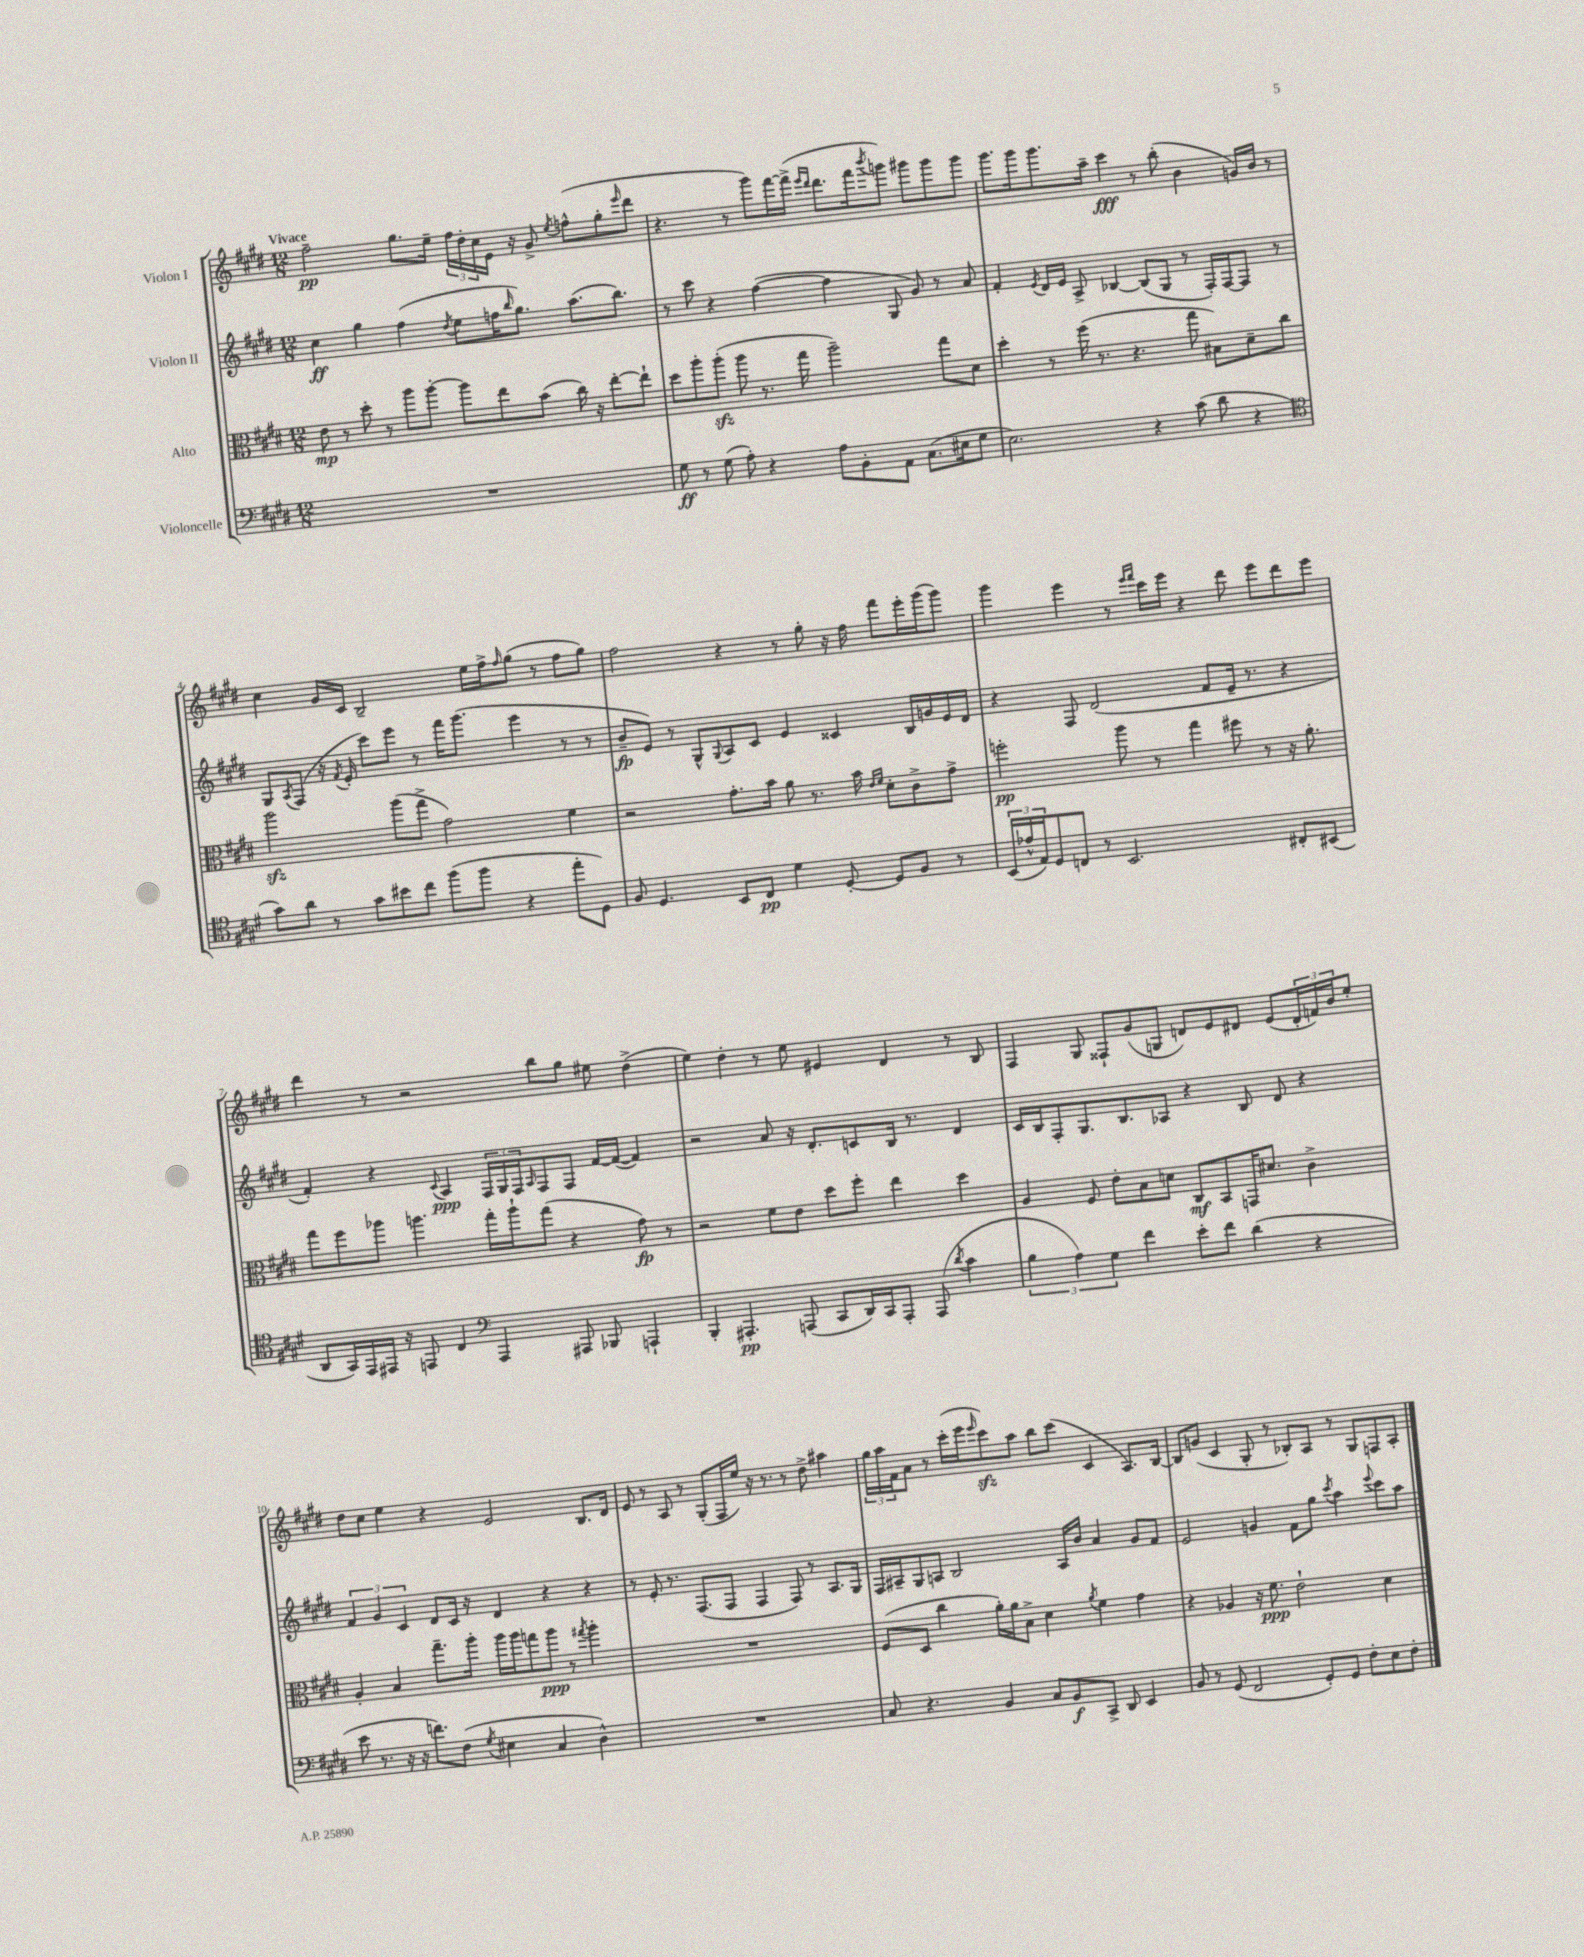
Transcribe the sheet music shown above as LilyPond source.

<<
\new StaffGroup <<
\new Staff = "s0" \with { instrumentName = "Violon I" } {
    \clef treble \key e \major \numericTimeSignature \time 12/8 \tempo "Vivace"
    fis''2--\pp gis''8. e''16-- \tuplet 3/2 { fis''16 dis''16-. cis''16 } e'16 r16 gis'8-> \acciaccatura { e''8 } f''8-^( gis''8-. \grace { e'''16 } dis'''8 |
    r4. r8 gis'''8) fis'''16~ fis'''16->( \grace { e'''16 dis'''16 } dis'''8. fis'''16 \acciaccatura { b'''8 } g'''8) gis'''8 gis'''8 gis'''8 |
    gis'''8. gis'''16 gis'''8. a''16-- cis'''4\fff r8 b''8-.( b'4 g'16) b'16 r8 |
    cis''4 gis'16 cis'16 b2-- e''16 fis''16-> \grace { fis''16 } gis''8( r8 fis''8 gis''8) |
    fis''2 r4 r8 gis''8-. r16 fis''16 fis'''8 e'''16-. gis'''16( gis'''8) |
    gis'''4 e'''4 r8 \grace { e'''16 fis'''16 } cis'''16 e'''16 r4 dis'''8 e'''8 dis'''8 e'''8 |
    dis'''4 r8 r2 b''8 gis''8 eis''8 dis''4->( |
    e''4) dis''4-. r8 e''8 eis'4 dis'4 r8 b8 |
    fis4 gis8 fisis8-! gis'8( g8 d'8) e'8 dis'8 e'8( \tuplet 3/2 { dis'16-. f'16) b'16 } e''8-. |
    dis''8 cis''8 e''4 r4 e'2 b8. dis'16 |
    e'8 r8 a8 r8 gis8-.( fis16 e''16) r16 r8. r8 dis''8-> ais''4 |
    \tuplet 3/2 { gis''16 a''16 fis'16 } a'8 r8 cis'''16-.( e'''16 \grace { e'''16 } cis'''8\sfz) a''8 b''8 cis'''8( cis'4 a8.) b16~ |
    b8 g'8( cis'4 gis8-. r8 bes8-.) a8 r8 gis8 f8 a8-. \bar "|." |
}
\new Staff = "s1" \with { instrumentName = "Violon II" } {
    \clef treble \key e \major \numericTimeSignature \time 12/8
    cis''4\ff gis''4 fis''4( \acciaccatura { dis''8 } e''8 f''16 \grace { b''16 } gis''8.) a''8.( b''8.) |
    r8 cis'''8 r4 fis''4~( fis''4 gis8 gis'8) r8 a'8 |
    fis'4-. \acciaccatura { e'8 } dis'16 e'16 a8-> bes4~ bes8( gis8 r8 fis16-.) fis16~ fis8 r8 |
    gis8 \acciaccatura { a8 } fis8( r16 \acciaccatura { fis'8 } e'16-. cis'''8) e'''8 r8 fis'''16 gis'''8.( e'''4 r8 r8 |
    b'8--\fp e'8) r8 gis8-^ \appoggiatura { gis8 } a8 cis'8 e'4 cisis'4 b16 g'16 e'16 dis'16 |
    r4 fis8 dis'2( fis'8 e'16-- r8. r4 |
    fis'4-.) r4 \appoggiatura { cis'8 } a4\ppp \tuplet 3/2 { fis16 gis16 fis16 } \grace { a16 } fis8 fis8 fis'16~ fis'16~( fis'4) |
    r2 a'8 r16 dis'8.-. c'8 b16 r8. dis'4 |
    cis'16 b16 fis8-. gis8. b8. aes8 r4 b8 dis'8 r4 |
    \tuplet 3/2 { fis'4 gis'4 cis'4 } dis'8 cis'16 r16 dis'4 r4 r4 |
    r8 e'8-. r8. fis8.( fis8 fis4 fis8) r8 a8. gis16 |
    fis16 ais16-- gis8 a8 b2 a16 b'16 a'4 gis'8 fis'8 |
    e'2 g'4 fis'8 gis''8 \acciaccatura { cis'''8 } a''4 \appoggiatura { e'''8 } cis'''8 a''8 \bar "|." |
}
\new Staff = "s2" \with { instrumentName = "Alto" } {
    \clef alto \key e \major \numericTimeSignature \time 12/8
    e'8\mp r8 dis''8-. r8 a''8 a''8~-. a''8 e''8 b'8( cis''16) r16 e''8~-. e''8-! |
    dis''8 a''8-. a''8-.\sfz( a''8 r8. gis''16 a''2--) gis''8 dis'8 |
    dis''4-. r8 fis''16( r8. r4. gis''8 bis8) dis'8-- cis''8 |
    a''2\sfz a''8( gis''8-> gis'2) fis'4 |
    r2 gis'8.-. b'16 a'8 r8. b'16 \grace { e'16 fis'16 } dis'8-. cis'8-> gis'8-> |
    f''2-.\pp a''8 r8 gis''4 fis''8 r8 r16 a'8.-. |
    gis''8 fis''8 aes''8 a''4. gis''16-. a''16-! gis''8( r4 gis'8\fp) r8 |
    r2 fis'8 e'8 dis''8 fis''8-. e''4 dis''4 |
    a4 fis8 e'8-. b8 d'8 cis8\mf b,8 g,16 dis'8. cis'4-> |
    a4-. b4 gis''8.-- a''16-. a''16 a''16 g''8 a''8\ppp r8 \acciaccatura { gis''8 } a''4-. |
    R1. |
    fis8( dis8 cis''4 a'16-.) a'16 b8-> dis'4 \acciaccatura { a'8 } fis'4 gis'4 |
    r4 aes4 r16 fis'8.\ppp e'2-! dis'4 \bar "|." |
}
\new Staff = "s3" \with { instrumentName = "Violoncelle" } {
    \clef bass \key e \major \numericTimeSignature \time 12/8
    R1. |
    gis8\ff r8 gis8( a8-.) r4 a8 b,8-. a,8 cis8.( eis16 gis8 |
    e2.) r4 cis'8( dis'8 r4 |
    \clef tenor gis'8) a'8 r8 gis'8 bis'8 cis''8 fis''8( fis''8 r4 e''8-. dis8) |
    fis8 dis4. b,8 cis8\pp dis'4 dis8~-. dis8 fis8 r8 |
    \tuplet 3/2 { b,16( ees'16-^ e16) } dis8 c8 r8 b,2. cis8-. bis,8( |
    a,8 gis,16) e,16 eis,16 r16 e,8 cis4 \clef bass a,,4 ais,,8 bes,,8 a,,4-! |
    b,,4-. ais,,4.-.\pp a,,8( cis,8 dis,16) cis,16 a,,8-. a,,8( \acciaccatura { dis'8 } cis'4 |
    \tuplet 3/2 { b4 a4) gis4 } fis'4 e'8-. fis'8 dis'4( r4 |
    e'8 r8. r16 r16 f'8.) fis8( \acciaccatura { gis8 } eis4 cis4 dis4-^) |
    R1. |
    cis8 r4. b,4 cis8 b,8\f cis,8-> dis,8 e,4 |
    b,8 r8 gis,8( fis,2 gis,8-.) gis,8 fis8-. e8 fis8-. \bar "|." |
}
>>
>>
